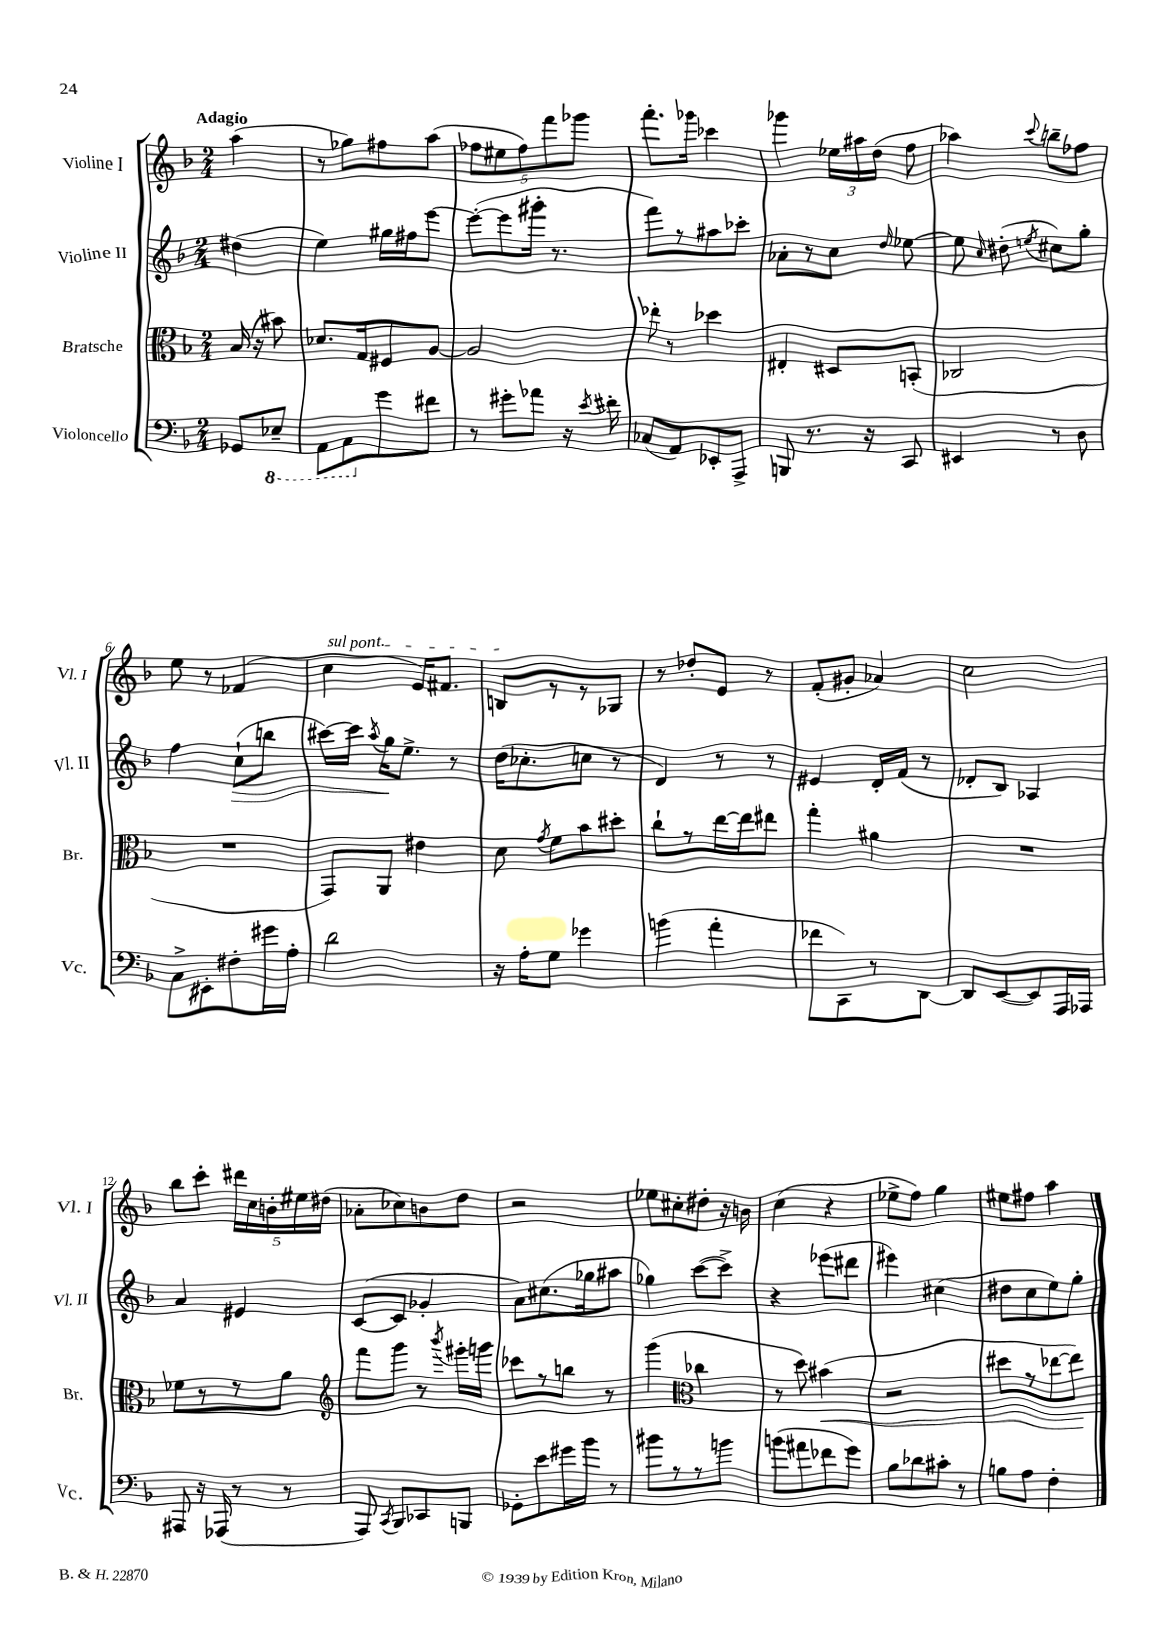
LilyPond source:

<<
\new StaffGroup <<
\new Staff = "s0" \with { instrumentName = "Violine I" shortInstrumentName = "Vl. I" } {
    \clef treble \key f \major \numericTimeSignature \time 2/4 \partial 4 \tempo "Adagio"
    \autoBeamOff a''4( |
    r8 ges''8[) fis''8 a''8]( |
    \tuplet 5/4 { fes''8[ eis''8 fes''8) f'''8 ges'''8] } |
    f'''8.[-. ges'''16] ces'''4 |
    ges'''4 \tuplet 3/2 { ees''16[ ais''16 d''16]( } f''8 |
    aes''4) \appoggiatura { c'''8 } b''8[-- fes''8] |
    e''8 r8 fes'4( |
    \once \override TextSpanner.bound-details.left.text = \markup { \italic "sul pont." } c''4\startTextSpan e'16[) fis'8.] |
    b8[\stopTextSpan r8 r8 ges8] |
    r8 des''8[-. e'8] r8 |
    f'8[-.( gis'8]-. aes'4) |
    c''2 |
    bes''8[ c'''8]-. \tuplet 5/4 { dis'''16[ c''16 b'16-. eis''16 dis''16]( } |
    aes'8[-. ces''8) b'8 d''8] |
    r2 |
    ees''8[ cis''8-. dis''8]-. r16 b'16 |
    c''4( r4 |
    ees''8[-> f''8]) g''4 |
    eis''8[ fis''8] a''4 \bar "|." |
}
\new Staff = "s1" \with { instrumentName = "Violine II" shortInstrumentName = "Vl. II" } {
    \clef treble \key f \major \numericTimeSignature \time 2/4 \partial 4
    \autoBeamOff dis''4( |
    e''4) gis''16[ fis''16 e'''8]~ |
    e'''8[~-.( e'''8 gis'''16]-. r8. |
    f'''8[) r8 ais''8 ces'''8]-. |
    aes'8[-. r8 c''8] \grace { d''16 } ees''8~ |
    ees''8 \grace { c''16 } dis''8-.( \acciaccatura { e''8 } cis''8[) g''8]-. |
    f''4 c''8[-!\>( b''8] |
    cis'''16[~) cis'''16] \acciaccatura { a''8 } g''16[\! e''8.]-> r8 |
    d''16[( ces''8.-. c''8] r8 |
    d'4) r8 r8 |
    eis'4 d'16[-. f'16]( r8 |
    des'8[-. bes8]) aes4 |
    a'4 eis'4 |
    c'8[~( c'8] ges'4-. |
    a'8[) cis''8.( ges''16 ais''8] |
    ges''4) c'''8[~( c'''8]->) |
    r4 ees'''8[( dis'''8] |
    eis'''4) cis''4( |
    dis''8[ c''8 e''8) g''8]-. \bar "|." |
}
\new Staff = "s2" \with { instrumentName = "Bratsche" shortInstrumentName = "Br." } {
    \clef alto \key f \major \numericTimeSignature \time 2/4 \partial 4
    \autoBeamOff bes16( r16 bis'8) |
    des'8.[ g16 fis8 a8]~ |
    a2 |
    ees''8-. r8 des''4 |
    eis4-. dis8[ b,8]-.( |
    ces2 |
    R2 |
    g,8[) a,8] eis'4 |
    d'8 \acciaccatura { g'8 } f'8[ bes'8 dis''8]-. |
    c''8[-! r8 e''16~ e''16 eis''8] |
    g''4-. ais'4 |
    R2 |
    fes'8[ r8 r8 a'8] |
    \clef treble f'''8[ g'''8] r8 \acciaccatura { bes'''8 } gis'''16[-. g'''16] |
    ces'''8[ r8 b''8] r8 |
    g'''4( \clef alto ces''4 |
    r8 d''8) bis'4\<( |
    r2 |
    dis''8[ r8 ees''8~ ees''8]\!) \bar "|." |
}
\new Staff = "s3" \with { instrumentName = "Violoncello" shortInstrumentName = "Vc." } {
    \clef bass \key f \major \numericTimeSignature \time 2/4 \partial 4
    \autoBeamOff ges,8[ \ottava #-1 ees,8]-- |
    a,,8[ a,,8 \ottava #0 g'8 fis'8] |
    r8 gis'8[-. aes'8] r16 \acciaccatura { e'8 } fis'16-. |
    ces8[( a,8) ees,8-. a,,8]-> |
    b,,8 r8. r16 c,8 |
    eis,4 r8 d8 |
    c8[-> eis,8-. fis8-. gis'16 a16]-. |
    d'2 |
    r16 a16[-. g8] ges'4 |
    b'4( a'4-. |
    fes'8[ c,8) r8 d,8]~ |
    d,8[ e,8~( e,8) a,,16 aes,,16] |
    ais,,8 r16 aes,,16( r8 r8 |
    a,,8) \acciaccatura { c,8 } bes,,8[ ces,8 b,,8] |
    ges,8[-. e'8 gis'16 bes'16] r8 |
    bis'8[ r8 r8 b'8] |
    b'8[( ais'8 fes'8 g'8]) |
    bes8[ des'8 cis'8]-. r8 |
    b8[ a8] f4-. \bar "|." |
}
>>
>>
